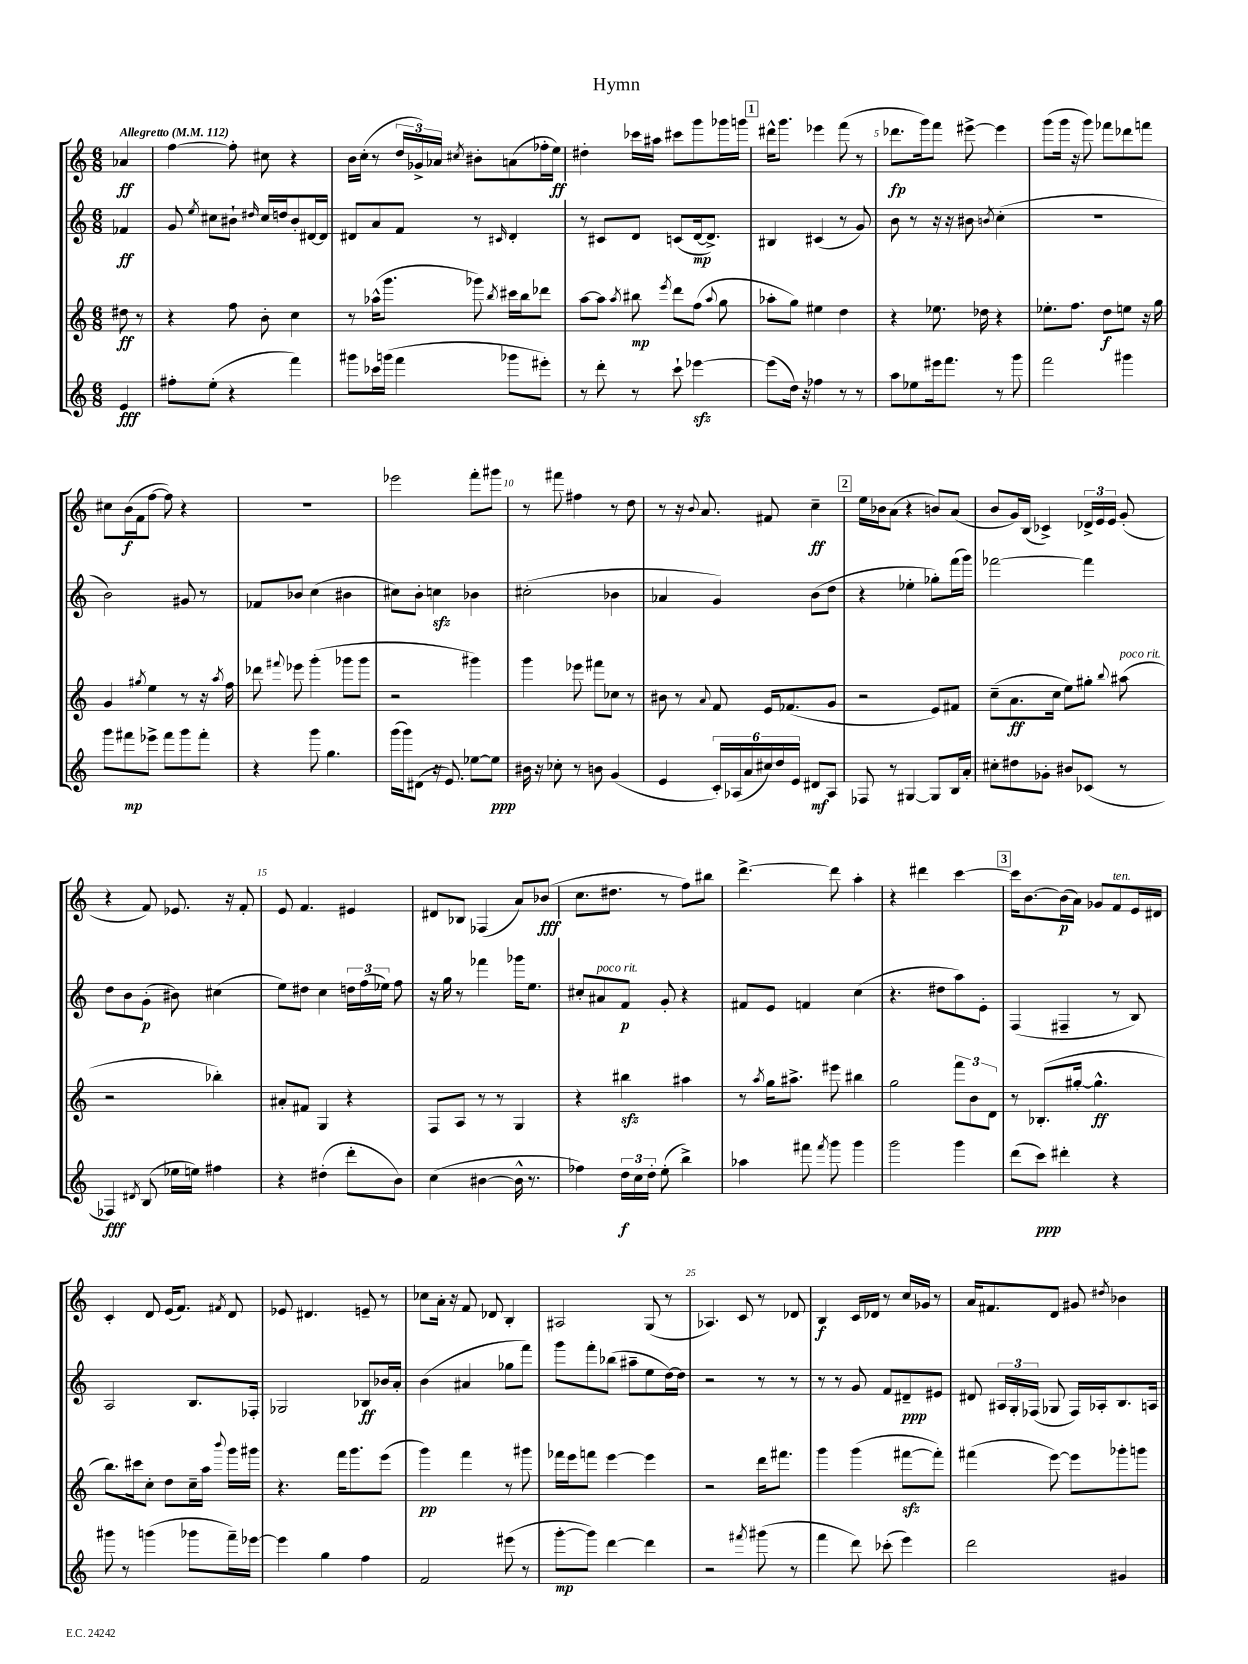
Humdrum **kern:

**kern	**dynam	**kern	**dynam	**kern	**dynam	**kern	**dynam
*part4	*part4	*part3	*part3	*part2	*part2	*part1	*part1
*staff4	*staff4	*staff3	*staff3	*staff2	*staff2	*staff1	*staff1
*clefG2	*	*clefG2	*	*clefG2	*	*clefG2	*
*k[]	*	*k[]	*	*k[]	*	*k[]	*
*M6/8	*	*M6/8	*	*M6/8	*	*M6/8	*
*MM112	*	*MM112	*	*MM112	*	*MM112	*
=	=	=	=	=	=	=	=
!	!	!	!	!	!	!LO:TX:a:B:t=Allegretto	!
4e/	fff	8dd#X\	ff	4f-X/	ff	4a-X/	ff
.	.	8r	.	.	.	.	.
=1	=1	=1	=1	=1	=1	=1	=1
8ff#X'\L	.	4r	.	8g/	.	[4ff\	.
.	.	.	.	8qee/	.	.	.
(8ee'\J	.	.	.	8cc#X\L	.	.	.
4r	.	8ff\	.	8b#X`\J	.	8ff'\]	.
.	.	.	.	16qqdd#X/	.	.	.
.	.	8b'\	.	16cc#/LL	.	8cc#X\	.
.	.	.	.	16ddn/J	.	.	.
4fff\)	.	4cc\	.	8b#'/	.	4r	.
.	.	.	.	[16d#X/L	.	.	.
.	.	.	.	16d#/JJ]	.	.	.
=2	=2	=2	=2	=2	=2	=2	=2
8ggg#X\L	.	8r	.	8d#X/L	.	16b\LL	.
.	.	.	.	.	.	(16cc'\JJ	.
16ccc-X\L	.	(16aa-X^^\KL	.	8a/	.	8r	.
(16gggn\JJ	.	8.ggg\J	.	.	.	.	.
4fff\	.	.	.	8f/J	.	24dd/LL	.
.	.	.	.	.	.	24g-X^/)	.
.	.	.	.	.	.	24a-X/JJ	.
.	.	.	.	.	.	8qcc#X/	.
.	.	8ggg-X\)	.	8r	.	8b#X'\L	.
.	.	8qbb/	.	16qqc#X/	.	.	.
8ggg-X\L	.	16ccc#X\LL	.	4d#'/	.	(8an\	.
.	.	16bb\J	.	.	.	.	.
8eee#X'\J)	.	8ddd-X\J	.	.	.	16ff-X'\L	.
.	.	.	.	.	.	16ee\JJ)	ff
=3	=3	=3	=3	=3	=3	=3	=3
8r	.	[8aa\L	.	8r	.	4dd#X'\	.
8ddd'\	.	8aa\J]	.	8c#X/L	.	.	.
.	.	8qaa/	.	.	.	.	.
8r	.	8bb#X\	mp	8d/J	.	16ccc-X\LL	.
.	.	.	.	.	.	16aa#X\JJ	.
.	.	8qeee/	.	.	.	.	.
8ccc`\	.	8ddd\L	.	(8cn/L	.	8ccc#X\L	.
[4eee-Xzz\	.	(8ff\J	.	[16d/k	mp	8ggg\	.
.	.	.	.	8.d^/J])	.	.	.
.	.	8qqaa/	.	.	.	.	.
.	.	8gg\	.	.	.	16ggg-X\L	.
.	.	.	.	.	.	16gggn\JJ	.
!!LO:REH:place=s1:t=1
=4	=4	=4	=4	=4	=4	=4	=4
(8eee-\L]	.	8aa-X'\L	.	4B#X/	.	16ddd#X^^\KL	.
.	.	.	.	.	.	8.ggg\J	.
16dd\Jk)	.	8gg\J)	.	.	.	.	.
16r	.	.	.	.	.	.	.
4ff-X\	.	4ee#X\	.	(4c#X/	.	4eee-X\	.
8r	.	4dd\	.	8r	.	(8fff\	.
8r	.	.	.	8g/)	.	8r	.
=5	=5	=5	=5	=5	=5	=5	=5
8aa\L	.	4r	.	8b\	.	8.ddd-X\L	fp
8ee-X\	.	.	.	8r	.	.	.
.	.	.	.	.	.	16ggg\k)	.
16eee#X\k	.	8.ee-X\	.	16r	.	8fff\J	.
8.fff\J	.	.	.	16r	.	.	.
.	.	.	.	8b#X\	.	[8eee#X^\	.
.	.	16dd-X\	.	.	.	.	.
.	.	.	.	8qbn/	.	.	.
8r	.	4r	.	(4cc'\	.	4eee#\]	.
8ggg\	.	.	.	.	.	.	.
=6	=6	=6	=6	=6	=6	=6	=6
2fff\	.	8.ee-X'\L	.	2.r	.	(8ggg\L	.
.	.	.	.	.	.	16ggg\Jk	.
.	.	8.ff\J	.	.	.	16r	.
.	.	.	.	.	.	8ggg\)	.
.	.	8dd\L	f	.	.	8fff-X\L	.
4ggg#X\	.	8een\J	.	.	.	8ddd-X\	.
.	.	16r	.	.	.	8fffn\J	.
.	.	16gg\	.	.	.	.	.
!!LO:LB:g=z
=7	=7	=7	=7	=7	=7	=7	=7
8ggg\L	.	4g/	.	2b\)	.	8cc#X\L	.
8fff#X\	mp	.	.	.	.	(16b\L	f
.	.	.	.	.	.	16f\J	.
.	.	8qgg#X/	.	.	.	.	.
8eee-X^\J	.	4ee\	.	.	.	[8ff\J	.
8fff#\L	.	.	.	.	.	8ff\])	.
8ggg\	.	8r	.	8g#X/	.	4r	.
8fff#'\J	.	16r	.	8r	.	.	.
.	.	8qaa/	.	.	.	.	.
.	.	16ff\	.	.	.	.	.
=8	=8	=8	=8	=8	=8	=8	=8
4r	.	8ddd-X\	.	8f-X/L	.	2.r	.
.	.	8qqfff#X/	.	.	.	.	.
.	.	8eee-X\	.	8b-X/J	.	.	.
8ggg\	.	(4ggg'\	.	(4cc\	.	.	.
4.gg\	.	.	.	.	.	.	.
.	.	8ggg-X\L	.	4b#X\	.	.	.
.	.	8ggg-\J	.	.	.	.	.
=9	=9	=9	=9	=9	=9	=9	=9
(16ggg\LL	.	2r	.	8cc#X\L)	.	2eee-X\	.
16ggg\J)	.	.	.	.	.	.	.
(8d#X\J	.	.	.	8b'\J	.	.	.
16r	.	.	.	4ccnzz\	.	.	.
8.e/)	.	.	.	.	.	.	.
[8ee-X\L	.	4ggg#X\)	.	4b-X\	.	8fff'\L	.
8ee-\J]	ppp	.	.	.	.	8ggg#X\J	.
=10	=10	=10	=10	=10	=10	=10	=10
16b#X\	.	4ggg\	.	(2cc#X'\	.	8r	.
16r	.	.	.	.	.	.	.
8cc-X'\	.	.	.	.	.	8fff#X\	.
8r	.	8eee-X\	.	.	.	4ff#X\	.
8bn\	.	8fff#X\L	.	.	.	.	.
(4g/	.	8cc-X\J	.	4b-X\	.	8r	.
.	.	8r	.	.	.	8dd\	.
=11	=11	=11	=11	=11	=11	=11	=11
4e/	.	8b#X\	.	4a-X/	.	8r	.
.	.	8r	.	.	.	16r	.
.	.	.	.	.	.	8qqb/	.
.	.	.	.	.	.	8.a/	.
.	.	8qqa/	.	.	.	.	.
24c'/LL)	.	8f/	.	4g/)	.	.	.
(24A-X/	.	.	.	.	.	.	.
24a/	.	.	.	.	.	.	.
24cc#X/)	.	16e/KL	.	.	.	8f#X/	.
24dd/	.	.	.	.	.	.	.
.	.	(8.f-X/	.	.	.	.	.
24e/JJ	.	.	.	.	.	.	.
8d#X/L	mf	.	.	(8b\L	.	4cc~\	ff
8A-/J	.	8g/J	.	8dd\J	.	.	.
!!LO:REH:place=s1:t=2
=12	=12	=12	=12	=12	=12	=12	=12
8F-X/	.	2r	.	4r	.	16ee\LL	.
.	.	.	.	.	.	16b-X\J	.
8r	.	.	.	.	.	(8a\J	.
[4G#X/	.	.	.	4ee-X'\	.	4r	.
8G#/L]	.	8e/L)	.	8gg-X'\L)	.	8bn/L)	.
16B/L	.	8f#X/J	.	(16fff\L	.	(8a/J	.
16a'/JJ	.	.	.	16ggg\JJ)	.	.	.
=13	=13	=13	=13	=13	=13	=13	=13
8cc#X'\L	.	(8cc~\L	.	[2fff-X\	.	8b/L	.
8dd#X\	.	8.a\	ff	.	.	16g/L)	.
.	.	.	.	.	.	(16B/JJ	.
8g-X'\J	.	.	.	.	.	4c-X^/)	.
.	.	16cc\Jk	.	.	.	.	.
8b#X/L	.	8ee\L)	.	.	.	.	.
(8c-X/J	.	8gg#X'\J	.	4fff-\]	.	24d-X^/LL	.
.	.	.	.	.	.	24e/	.
.	.	.	.	.	.	24e/JJ	.
.	.	8qqbb/	.	.	.	.	.
!	!	!LO:TX:a:i:t=poco rit.	!	!	!	!	!
8r	.	(8aa#X\	.	.	.	(8g'/	.
!!LO:LB:g=z
=14	=14	=14	=14	=14	=14	=14	=14
4F-X/)	fff	2r	.	8dd\L	.	4r	.
.	.	.	.	8b\	.	.	.
8qd#X/	.	.	.	.	.	.	.
(8B/	.	.	.	(8g'\J	p	8f/)	.
16ee-X\LL	.	.	.	8b#X\)	.	8.e-X/	.
16een\JJ)	.	.	.	.	.	.	.
4ff#X\	.	4bb-X'\)	.	(4cc#X\	.	.	.
.	.	.	.	.	.	16r	.
.	.	.	.	.	.	8f'/	.
=15	=15	=15	=15	=15	=15	=15	=15
4r	.	8a#X'/L	.	8ee\L)	.	8e/	.
.	.	8f#X/J	.	8dd#X\J	.	4.f/	.
(4dd#X'\	.	4G/	.	4cc\	.	.	.
8ddd'\L	.	4r	.	24ddn\LL	.	4e#X/	.
.	.	.	.	(24ff\	.	.	.
.	.	.	.	24ee-X\JJ)	.	.	.
8b\J)	.	.	.	8ff\	.	.	.
=16	=16	=16	=16	=16	=16	=16	=16
(4cc\	.	8F/L	.	16r	.	8d#X/L	.
.	.	.	.	16gg\	.	.	.
.	.	8A/J	.	8r	.	8B-X/J	.
[4b#X\	.	8r	.	4fff-X\	.	(4F-X/	.
.	.	8r	.	.	.	.	.
16b#^^\]	.	4G/	.	16ggg-X\KL	.	8a/L)	.
8.r	.	.	.	8.ee\J	.	.	.
.	.	.	.	.	.	(8b-X/J	fff
=17	=17	=17	=17	=17	=17	=17	=17
4ff-X\)	.	4r	.	8cc#X'/L	.	8.cc\L	.
!	!	!	!	!LO:TX:a:i:t=poco rit.	!	!	!
.	.	.	.	8a#X/	.	.	.
.	.	.	.	.	.	8.dd#X\J	.
24dd\LL	f	4bb#Xzz\	.	8f/J	p	.	.
24cc\	.	.	.	.	.	.	.
24dd'\JJ	.	.	.	.	.	.	.
(8ee'\	.	.	.	8g'/	.	8r	.
4bb^\)	.	4aa#X\	.	4r	.	8ff\L)	.
.	.	.	.	.	.	8bb#X\J	.
=18	=18	=18	=18	=18	=18	=18	=18
4aa-X\	.	8r	.	8f#X/L	.	[4.ddd^\	.
.	.	8qaa/	.	.	.	.	.
.	.	16gg\KL	.	8e/J	.	.	.
.	.	8.aa#X^\J	.	.	.	.	.
8fff#X\	.	.	.	4fn/	.	.	.
8qfff#/	.	.	.	.	.	.	.
8ggg\	.	8eee#X\	.	.	.	8ddd\]	.
4ggg\	.	4bb#X\	.	(4cc\	.	4aa'\	.
=19	=19	=19	=19	=19	=19	=19	=19
2ggg\	.	2gg\	.	4.r	.	4r	.
.	.	.	.	.	.	4ddd#X\	.
.	.	.	.	8dd#X\L	.	.	.
4ggg\	.	12fff\L	.	8aa\)	.	[4ccc\	.
.	.	12b\	.	.	.	.	.
.	.	.	.	8e'\J	.	.	.
.	.	12d\J	.	.	.	.	.
!!LO:REH:place=s1:t=3
=20	=20	=20	=20	=20	=20	=20	=20
(8ddd\L	.	8r	.	(4F/	.	16ccc\KL]	.
.	.	.	.	.	.	[8.b\	.
8ccc\J)	ppp	(8.B-X'/L	.	.	.	.	.
4ddd#X'\	.	.	.	4F#X~/	.	(16b\L]	p
.	.	[16gg#X'/Jk	.	.	.	16a\JJ)	.
.	.	4.gg#^^\]	ff	.	.	8g-X/L	.
!	!	!	!	!	!	!LO:TX:a:i:t=ten.	!
4r	.	.	.	8r	.	8f/	.
.	.	.	.	8B/)	.	16e/L	.
.	.	.	.	.	.	16d#X/JJ	.
!!LO:LB:g=z
=21	=21	=21	=21	=21	=21	=21	=21
8ggg#X\	.	8.bb\L)	.	2A/	.	4c'/	.
8r	.	.	.	.	.	.	.
.	.	16ccc#X\k	.	.	.	.	.
(4gggn\	.	8cc'\J	.	.	.	8d/	.
.	.	8dd\L	.	.	.	(16e/KL	.
.	.	.	.	.	.	8.f/J)	.
8ggg-X\L	.	16cc~\L	.	8.B/L	.	.	.
.	.	16aa\JJ	.	.	.	.	.
.	.	8qqbbb/	.	.	.	8qf#X/	.
16fff~\L)	.	16ggg\LL	.	.	.	8d/	.
[16eee-X\JJ	.	16ggg#X\JJ	.	16F-X'/Jk	.	.	.
=22	=22	=22	=22	=22	=22	=22	=22
4eee-\]	.	4.r	.	2G-X/	.	8e-X/	.
.	.	.	.	.	.	4.d#X/	.
4gg\	.	.	.	.	.	.	.
.	.	16fff\KL	.	.	.	.	.
.	.	8.ggg\	.	.	.	.	.
4ff\	.	.	.	8B-X/L	ff	8en~/	.
.	.	(8eee\J	.	16b-X/L	.	8r	.
.	.	.	.	16a'/JJ	.	.	.
=23	=23	=23	=23	=23	=23	=23	=23
2f/	.	4ggg\)	pp	(4b\	.	8cc-X\L	.
.	.	.	.	.	.	16a'\Jk	.
.	.	.	.	.	.	16r	.
.	.	4fff\	.	4a#X/	.	8f/	.
.	.	.	.	.	.	8d-X/	.
(8eee#X\	.	8r	.	8gg-X\L	.	4B'/	.
8r	.	8ggg#X\	.	8fff\J)	.	.	.
=24	=24	=24	=24	=24	=24	=24	=24
[8ggg'\L	mp	16fff-X\LL	.	8ggg\L	.	2A#X/	.
.	.	16eee\J	.	.	.	.	.
8ggg\J])	.	8fffn\J	.	8fff'\	.	.	.
[4ddd\	.	[4eee\	.	(8bb-X\J	.	.	.
.	.	.	.	8aa#X~\L	.	.	.
4ddd\]	.	4eee\]	.	8ee\	.	(8G/	.
.	.	.	.	[16dd\L)	.	8r	.
.	.	.	.	16dd\JJ]	.	.	.
=25	=25	=25	=25	=25	=25	=25	=25
2r	.	2r	.	2r	.	4.A-X/)	.
.	.	.	.	.	.	8c/	.
8qfff#X/	.	.	.	.	.	.	.
(8ggg#X\	.	16ddd\KL	.	8r	.	8r	.
.	.	8.fff#X\J	.	.	.	.	.
8r	.	.	.	8r	.	8d-X/	.
=26	=26	=26	=26	=26	=26	=26	=26
4fff\	.	4ggg\	.	8r	.	4B/	f
.	.	.	.	8r	.	.	.
8ddd\)	.	(4ggg\	.	8g/	.	16c/LL	.
.	.	.	.	.	.	16d-X/JJ	.
(8ccc-X'\	.	.	.	8f/L	.	8r	.
4eee\)	.	[8fff#Xzz\L	.	8d#X~/	ppp	16cc/LL	.
.	.	.	.	.	.	16g-X/JJ	.
.	.	8fff#'\J])	.	8e#X/J	.	8r	.
=27	=27	=27	=27	=27	=27	=27	=27
2ddd\	.	(4fff#X\	.	8d#X/	.	16a/KL	.
.	.	.	.	.	.	8.f#X/	.
.	.	.	.	24A#X/LL	.	.	.
.	.	.	.	24G'/	.	.	.
.	.	.	.	(24F-X/JJ	.	.	.
.	.	[8eee\)	.	8G-X/	.	8d/J	.
.	.	8eee\L]	.	16F-/LL)	.	8g#X/	.
.	.	.	.	16A-X'/J	.	.	.
.	.	.	.	.	.	8qdd#X/	.
4g#X/	.	8ggg-X'\	.	8.B/	.	4b-X\	.
.	.	8gggn\J	.	.	.	.	.
.	.	.	.	16An/Jk	.	.	.
==	==	==	==	==	==	==	==
*-	*-	*-	*-	*-	*-	*-	*-
